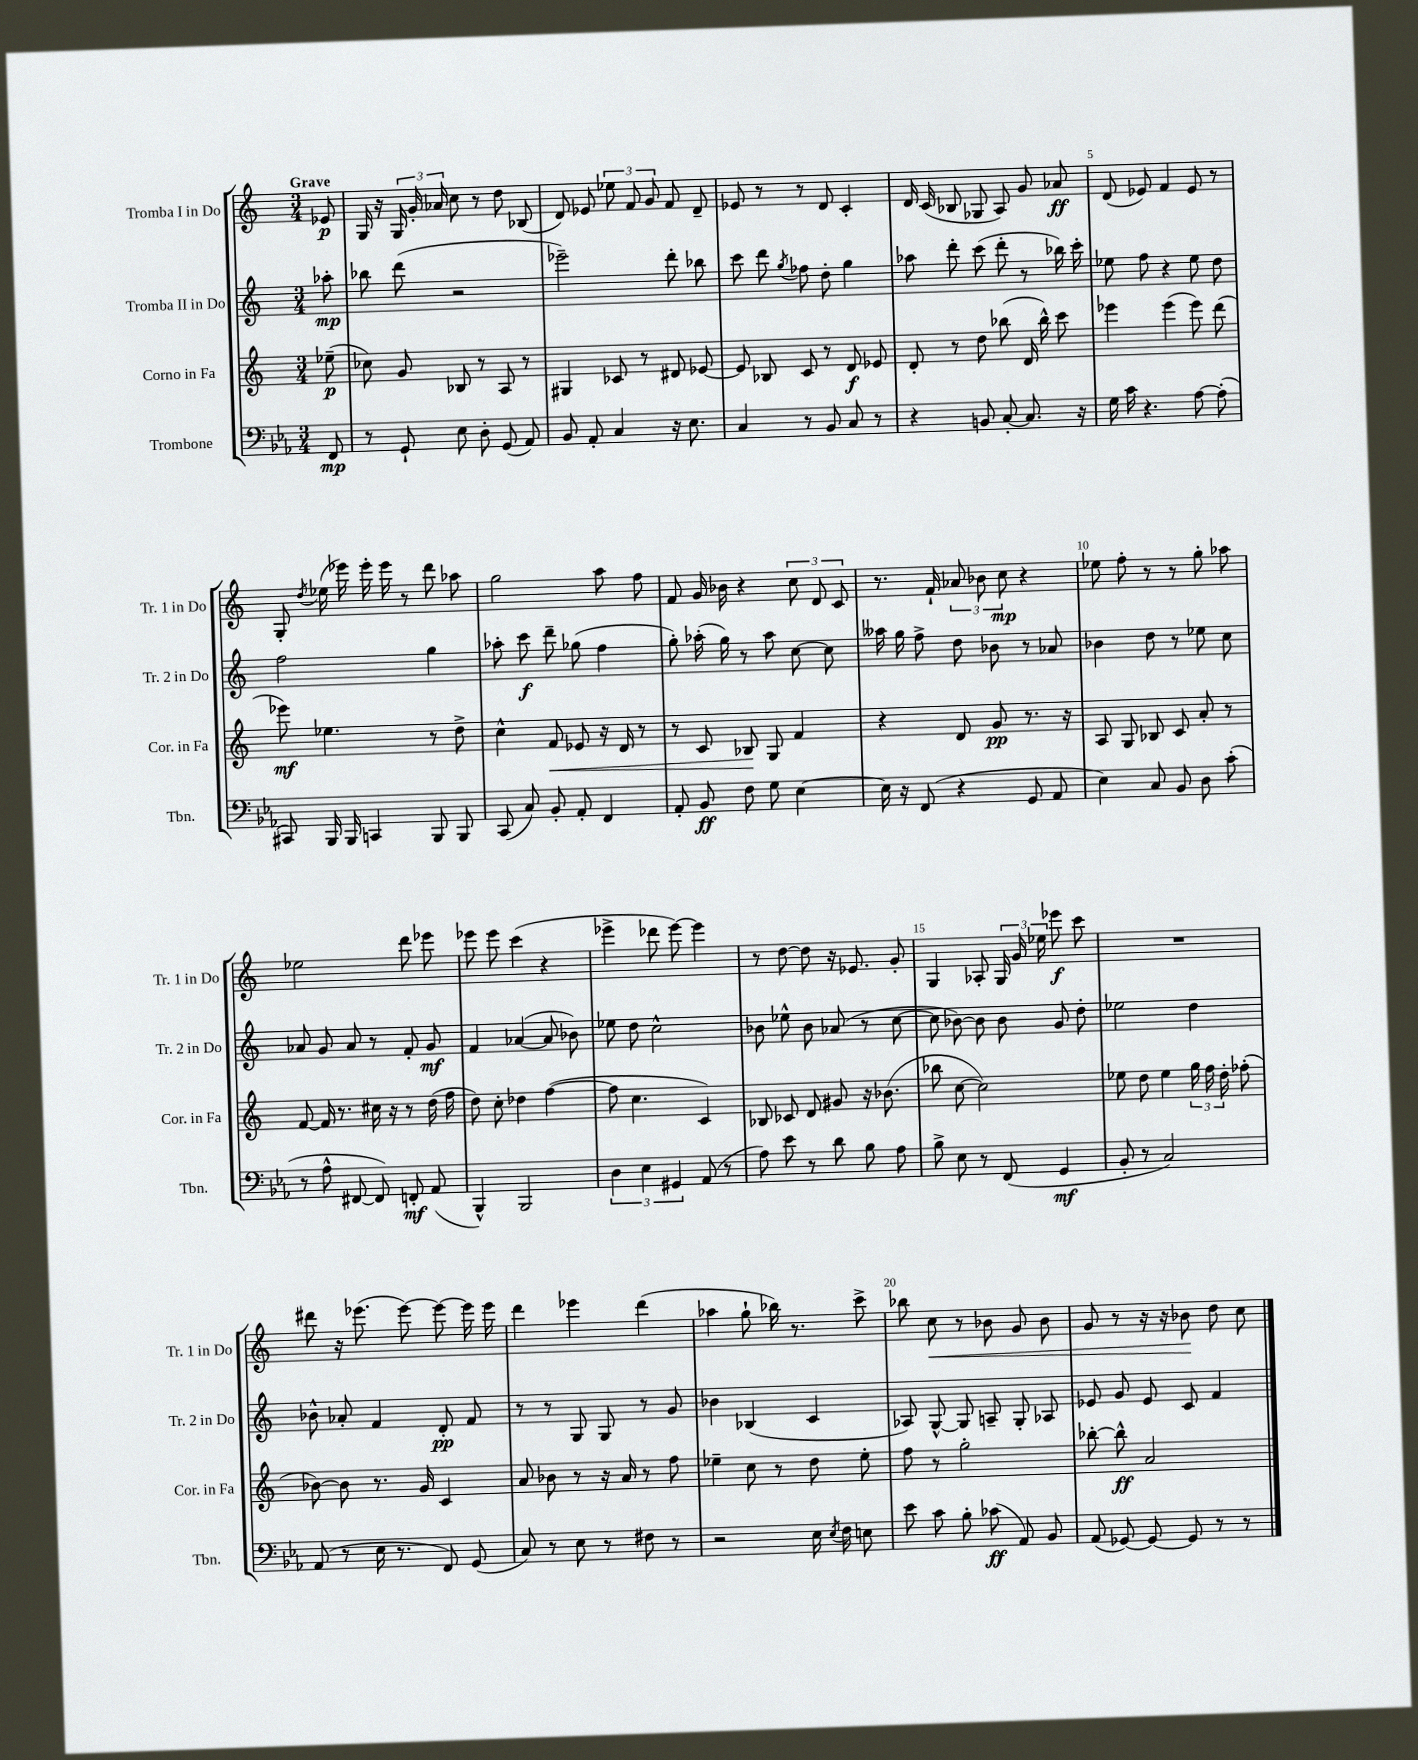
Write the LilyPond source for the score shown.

<<
\new StaffGroup <<
\new Staff = "s0" \with { instrumentName = "Tromba I in Do" shortInstrumentName = "Tr. 1 in Do" } {
    \clef treble \key c \major \numericTimeSignature \time 3/4 \partial 8 \tempo "Grave"
    \autoBeamOff ees'8\p |
    g16 r16 \tuplet 3/2 { g16 g'16-. aes'16 } c''8 r8 d''8 bes8( |
    d'8) ees'8 \tuplet 3/2 { ees''8 f'8 g'8 } f'8 d'8-- |
    ees'8 r8 r8 d'8 c'4-. |
    d'16 c'16( bes8 ges8 a8) g'8 aes'8\ff |
    d'8( ees'8) f'4 ees'8 r8 |
    g8-. \acciaccatura { d''8 } ees''16( ees'''16) ees'''16-. ees'''16 r8 d'''8 aes''8 |
    g''2 a''8 f''8 |
    f'8 g'16 bes'16 r4 \tuplet 3/2 { c''8 d'8 c'8 } |
    r8. f'16-! \tuplet 3/2 { aes'8 bes'8 c''8\mp } r4 |
    ees''8 f''8-. r8 r8 g''8-. aes''8 |
    ees''2 d'''8 ees'''8 |
    ees'''8 ees'''8 c'''4( r4 |
    ees'''4-> des'''8 ees'''8~) ees'''4 |
    r8 d''8~ d''8 r16 ees'8. g'8-. |
    g4 aes8-. \tuplet 3/2 { g16 g'16 ees''16 } ees'''8\f c'''8 |
    R2. |
    dis'''8 r16 ees'''8.( ees'''8~) ees'''8~ ees'''16 ees'''16 |
    d'''4 ees'''4 d'''4( |
    aes''4 g''8-! bes''16) r8. c'''8-> |
    bes''8 c''8\< r8 bes'8 g'8 bes'8 |
    g'8 r8 r16 r16 bes'8\! d''8 c''8 \bar "|." |
}
\new Staff = "s1" \with { instrumentName = "Tromba II in Do" shortInstrumentName = "Tr. 2 in Do" } {
    \clef treble \key c \major \numericTimeSignature \time 3/4 \partial 8
    \autoBeamOff aes''8-.\mp |
    bes''8 d'''8( r2 |
    ees'''2--) d'''8-. bes''8 |
    c'''8 d'''8 \acciaccatura { g''8 } fes''8 d''8-. g''4 |
    aes''8 d'''8-. c'''8( d'''8-. r8 bes''16) c'''16-. |
    ees''8 f''8 r4 ees''8 d''8 |
    f''2 g''4 |
    aes''8-. c'''8\f d'''8-- ges''8( f''4 |
    g''8-.) aes''16-.( g''16) r8 aes''8 c''8~ c''8 |
    aeses''16 g''16 f''8-> d''8 bes'8 r8 aes'8 |
    bes'4 d''8 r8 ees''8 c''8 |
    aes'8 g'8 aes'8 r8 f'8-. g'8\mf |
    f'4 aes'4~( aes'8 bes'8) |
    ees''8 d''8 c''2-^ |
    bes'8 ees''8-^ bes'8 aes'8( r8 c''8~ |
    c''8 bes'8~) bes'8 bes'8 g'8 d''8-. |
    ees''2 d''4 |
    bes'8-^ aes'8-. f'4 d'8-.\pp f'8 |
    r8 r8 g8 g8 r8 g'8 |
    bes'4 bes4( c'4 |
    aes8) g8~-^ g8 a8-- g8-. aes8 |
    ees'8 g'8 ees'8 c'8 f'4 \bar "|." |
}
\new Staff = "s2" \with { instrumentName = "Corno in Fa" shortInstrumentName = "Cor. in Fa" } {
    \clef treble \key c \major \numericTimeSignature \time 3/4 \partial 8
    \autoBeamOff ees''8--\p( |
    ces''8) g'8 bes8 r8 a8 r8 |
    gis4 ces'8 r8 dis'8 ees'8~ |
    ees'8 bes8 c'8 r8 d'8\f ees'8 |
    d'8-. r8 d''8 bes''8( d'16 bes''16-^) c'''8 |
    ees'''4 ees'''4( ees'''8) d'''8( |
    ees'''8\mf) ees''4. r8 d''8-> |
    c''4-^ f'8\< ees'8 r16 d'16 r8 |
    r8 c'8 bes8\! g8 f'4 |
    r4 d'8 g'8\pp r8. r16 |
    a8 g8 bes8 c'8 a'8-. r8 |
    f'8~ f'16 r8. cis''16 r16 r8 d''16( f''16 |
    d''8) c''8-. des''4 f''4~( |
    f''8 c''4. c'4) |
    bes8 ces'8 d'8 gis'8 r16 bes'8.( |
    bes''8 c''8~ c''2) |
    ees''8 d''8 ees''4 \tuplet 3/2 { g''16 f''16 d''16-. } fes''8-.( |
    bes'8~) bes'8 r8. g'16 c'4 |
    a'8 bes'8 r8 r16 a'16 r8 f''8 |
    ees''4-- c''8 r8 d''8 ees''8-. |
    f''8 r8 g''2-. |
    bes''8~-. bes''8-^\ff a'2 \bar "|." |
}
\new Staff = "s3" \with { instrumentName = "Trombone" shortInstrumentName = "Tbn." } {
    \clef bass \key ees \major \numericTimeSignature \time 3/4 \partial 8
    \autoBeamOff f,8\mp |
    r8 g,8-! ees8 d8-. g,8( aes,8) |
    bes,8 aes,8-. c4 r16 ees8. |
    c4 r8 bes,8 c8 r8 |
    r4 b,8 c8~-. c8. r16 |
    g16 c'16 r4. aes8~ aes8-.( |
    cis,8) bes,,16 bes,,16 c,4 bes,,8 bes,,8 |
    c,8( c8) bes,8-. aes,8-. f,4 |
    aes,8-. bes,8\ff f8 g8 ees4~ |
    ees16 r16 f,8( r4 g,8 aes,8 |
    ees4) c8 bes,8 d8 c'8-.( |
    r8 aes8-^ fis,8~ fis,8) f,8-.\mf aes,8( |
    bes,,4-^) bes,,2 |
    \tuplet 3/2 { d4 ees4 gis,4 } aes,8( r8 |
    aes8) ees'8 r8 d'8 bes8 aes8 |
    bes8-> ees8 r8 f,8( g,4\mf |
    bes,8-. r8 c2) |
    aes,8( r8 ees16 r8. f,8) g,8( |
    c8) r8 ees8 r8 fis8 r8 |
    r2 ees16 \acciaccatura { ees8 } f16 e8 |
    ees'8 c'8 bes8-. ces'8\ff( aes,8) bes,8 |
    aes,8( ges,8~) ges,8~ ges,8 r8 r8 \bar "|." |
}
>>
>>
\layout { \context { \Score \override BarNumber.break-visibility = ##(#f #t #t) barNumberVisibility = #(every-nth-bar-number-visible 5) } }
